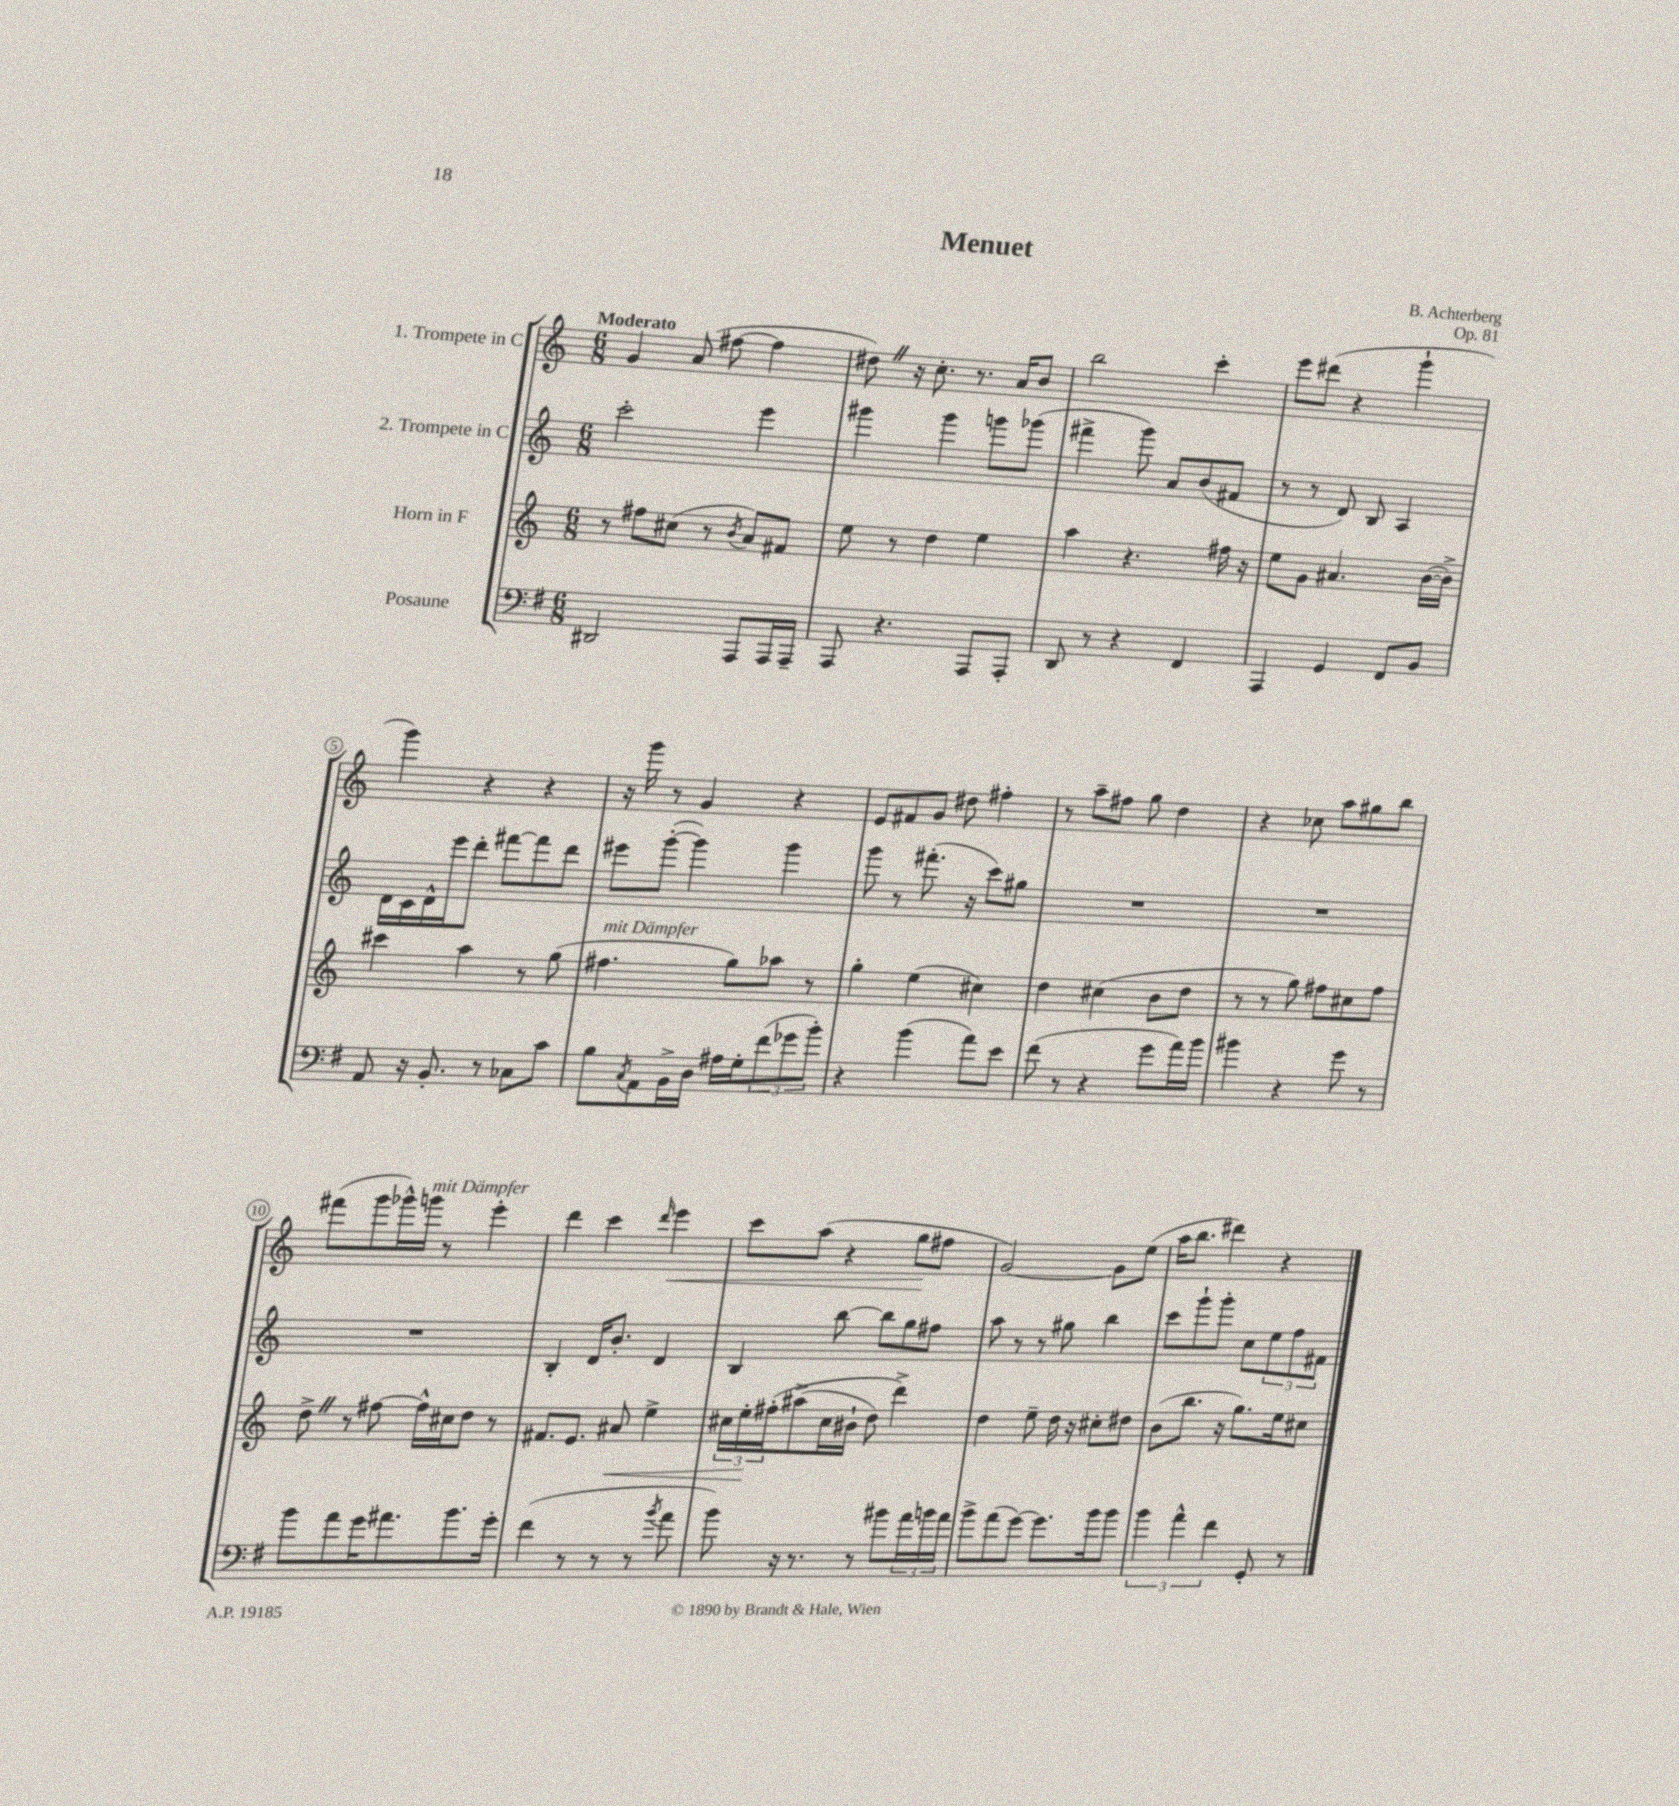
\header { title = "Menuet" composer = "B. Achterberg" opus = "Op. 81" }
<<
\new StaffGroup <<
\new Staff = "s0" \with { instrumentName = "1. Trompete in C" } {
    \clef treble \key c \major \numericTimeSignature \time 6/8 \tempo "Moderato"
    g'4 a'8( fis''8~ fis''4 |
    dis''8) \once \override BreathingSign.text = \markup { \musicglyph "scripts.caesura.straight" } \breathe r16 c''8.-. r8. a'16 b'8 |
    b''2 c'''4-. |
    e'''8 dis'''8( r4 g'''4-! |
    g'''4) r4 r4 |
    r16 g'''16 r8 g'4 r4 |
    e'8 fis'8 g'8 dis''8 fis''4-. |
    r8 a''8-- fis''8 g''8 d''4 |
    r4 ces''8 a''8 gis''8 b''8 |
    fis'''8( g'''8 ges'''16-^) g'''16^\markup { \italic "mit Dämpfer" } r8 e'''4-. |
    d'''4 c'''4 \grace { d'''16 } e'''4\< |
    c'''8 a''8( r4 g''8\! fis''8 |
    g'2~) g'8 e''8( |
    a''16 b''8. dis'''4) r4 \bar "|." |
}
\new Staff = "s1" \with { instrumentName = "2. Trompete in C" } {
    \clef treble \key c \major \numericTimeSignature \time 6/8
    c'''2-. e'''4 |
    gis'''4 gis'''4 g'''8 ges'''8( |
    fis'''4-> g'''8) a'8 b'8( fis'8 |
    r8 r8 d'8) b8 a4 |
    d'16 c'16 d'16-^ e'''16 d'''8-. fis'''8~ fis'''8 d'''8 |
    eis'''8 g'''8~-.( g'''4) g'''4 |
    g'''8 r8 fis'''8.-.( r16 c'''8) gis''8 |
    R2. |
    R2. |
    R2. |
    b4-. d'16 b'8.-. d'4 |
    b4 b''8~ b''8 g''8 fis''8 |
    a''8 r8 r8 gis''8 b''4 |
    c'''8 g'''8-! g'''8-. c''8 \tuplet 3/2 { e''8 f''8 fis'8 } \bar "|." |
}
\new Staff = "s2" \with { instrumentName = "Horn in F" } {
    \clef treble \key c \major \numericTimeSignature \time 6/8
    r8 fis''8 cis''8( r8 \acciaccatura { b'8 } a'8) fis'8 |
    e''8 r8 d''4 e''4 |
    a''4 r4. fis''16 r16 |
    e''8 g'8 ais'4. b'16~( b'16->) |
    cis'''4 a''4 r8 g''8( |
    fis''4.^\markup { \italic "mit Dämpfer" } g''8) aes''8 r8 |
    g''4-. e''4( cis''4) |
    d''4 cis''4( b'8 d''8 |
    r8 r8 g''8) fis''8 cis''8 fis''8 |
    d''8-> \once \override BreathingSign.text = \markup { \musicglyph "scripts.caesura.straight" } \breathe r8 fis''8~ fis''16-^ cis''16 d''8 r8 |
    fis'8. e'8. ais'8\< e''4-> |
    \tuplet 3/2 { cis''16 e''16-.\! fis''16-.\( } ais''8->( cis''16 bis'16-! d''8) d'''4->\) |
    d''4 e''8-- d''16 r16 cis''8-. dis''8 |
    b'8( b''8. r16 g''8.) e''16 cis''8 \bar "|." |
}
\new Staff = "s3" \with { instrumentName = "Posaune" } {
    \clef bass \key g \major \numericTimeSignature \time 6/8
    dis,2 a,,8 a,,16 a,,16-- |
    a,,8 r4. a,,8 a,,8-. |
    d,8 r8 r4 fis,4 |
    a,,4 g,4 fis,8 b,8 |
    a,8 r16 b,8.-. r8 ces8 c'8 |
    b8 \acciaccatura { c8 } a,8 b,16-> d16 ais16 g16-. \tuplet 3/2 { fis'8( ges'8 b'8-.) } |
    r4 b'4( a'8) e'8 |
    fis'8( r8 r4 g'8 a'16) b'16 |
    bis'4 r4 g'8 r8 |
    b'8 a'8 g'16 ais'8. b'8. g'16-. |
    fis'4( r8 r8 r8 \acciaccatura { b'8 } a'8 |
    b'8) r16 r8. r8 bis'8 \tuplet 3/2 { a'16 b'16 a'16 } |
    b'8-> a'8( g'8~) g'8. b'16 b'8 |
    \tuplet 3/2 { b'4 a'4-^ fis'4 } g,8-. r8 \bar "|." |
}
>>
>>
\layout { \context { \Score \override BarNumber.stencil = #(make-stencil-circler 0.1 0.3 ly:text-interface::print) } }
